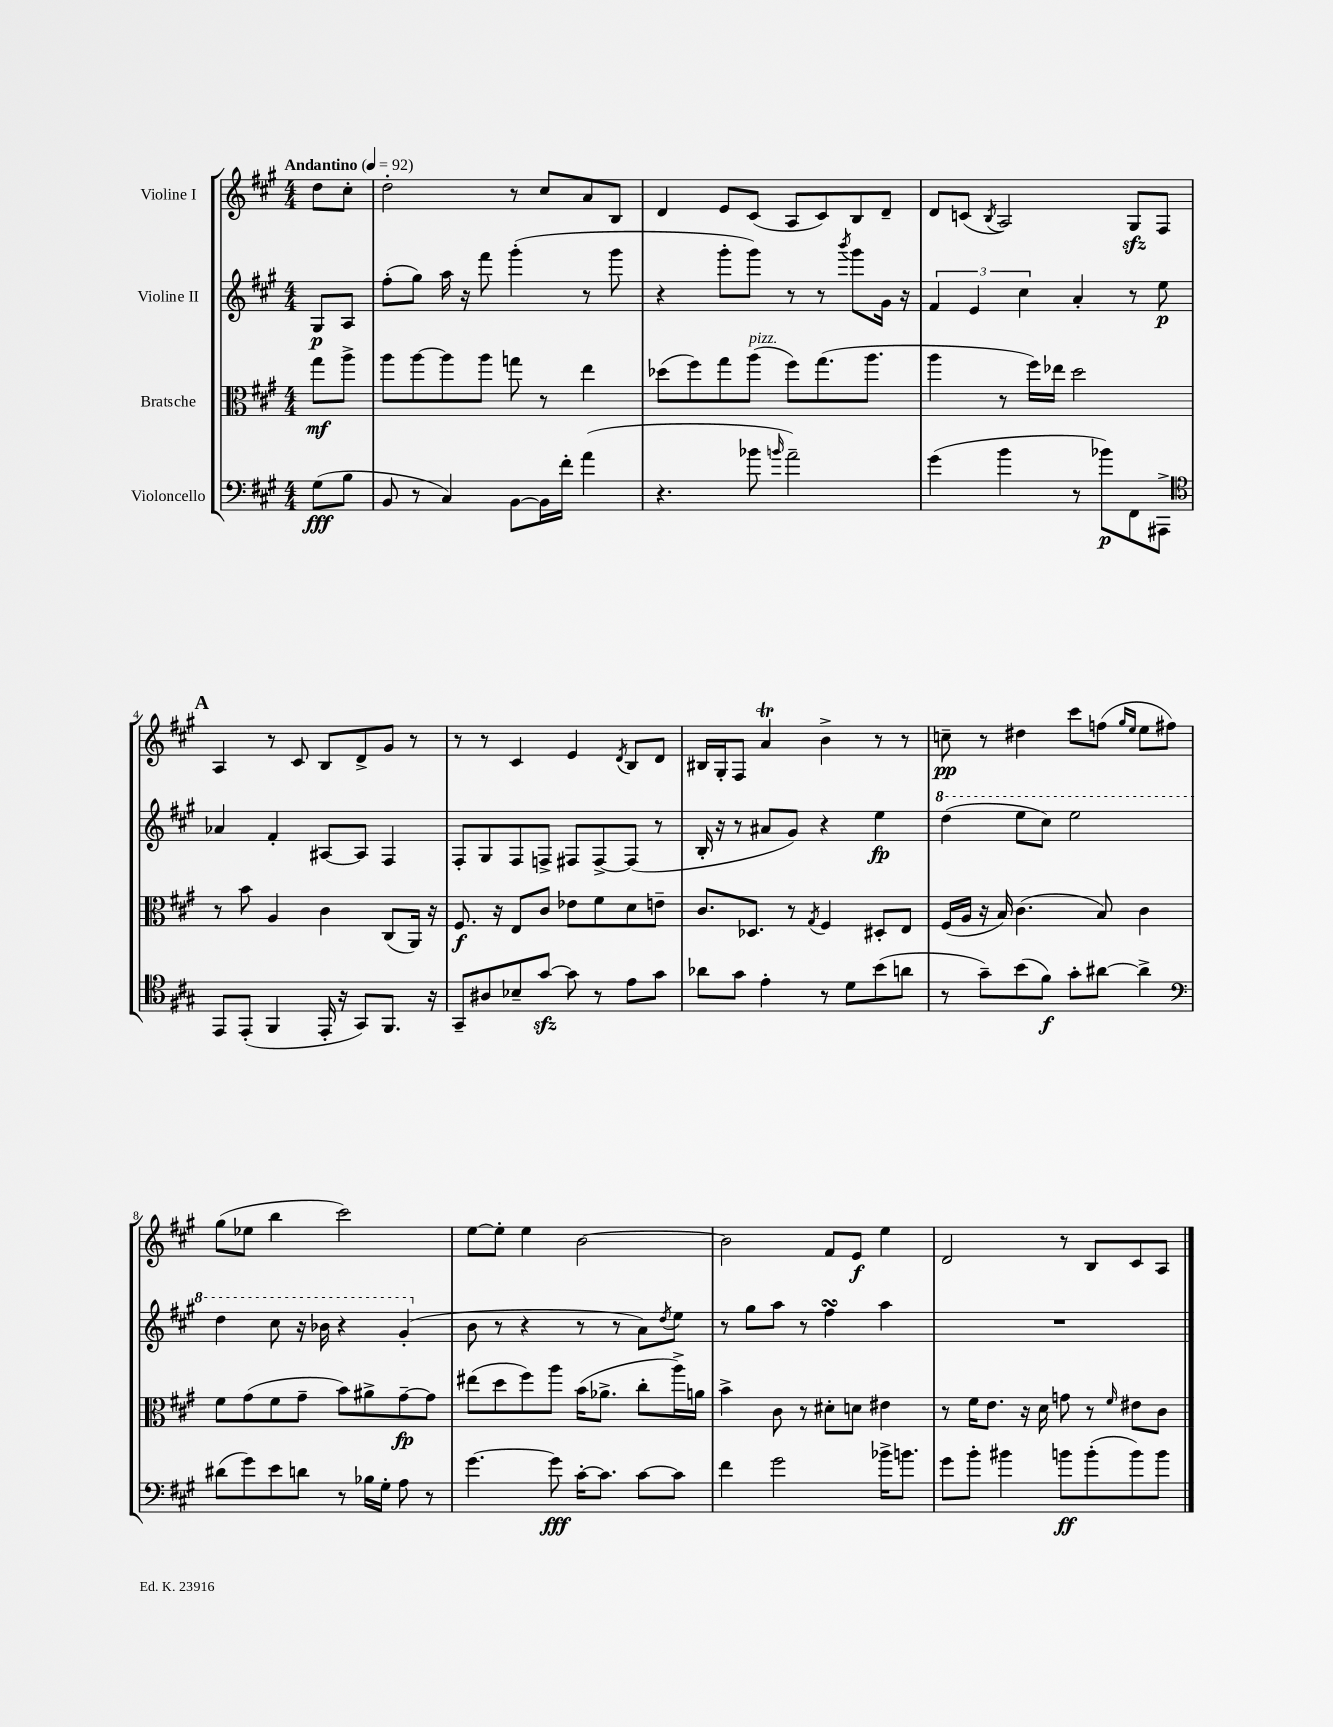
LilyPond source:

<<
\new StaffGroup <<
\new Staff = "s0" \with { instrumentName = "Violine I" } {
    \clef treble \key a \major \numericTimeSignature \time 4/4 \partial 4 \tempo "Andantino" 4 = 92
    d''8 cis''8-. |
    d''2-. r8 cis''8 a'8 b8 |
    d'4 e'8 cis'8( a8 cis'8) b8 d'8-- |
    d'8 c'8( \acciaccatura { b8 } a2) gis8\sfz fis8 |
    \mark \markup { \bold "A" } a4 r8 cis'8 b8 d'8-> gis'8 r8 |
    r8 r8 cis'4 e'4 \acciaccatura { d'8 } b8 d'8 |
    bis16 gis16-. fis8 a'4\trill b'4-> r8 r8 |
    c''8--\pp r8 dis''4 cis'''8 f''8( \grace { gis''16 e''16 } e''8 fis''8) |
    gis''8( ees''8 b''4 cis'''2) |
    e''8~ e''8-. e''4 b'2~ |
    b'2 fis'8 e'8\f e''4 |
    d'2 r8 b8 cis'8 a8 \bar "|." |
}
\new Staff = "s1" \with { instrumentName = "Violine II" } {
    \clef treble \key a \major \numericTimeSignature \time 4/4 \partial 4
    gis8\p a8 |
    fis''8-.( gis''8) a''16 r16 fis'''8 gis'''4-.( r8 gis'''8 |
    r4 gis'''8-. gis'''8) r8 r8 \acciaccatura { b'''8 } gis'''8 gis'16 r16 |
    \tuplet 3/2 { fis'4 e'4 cis''4 } a'4-. r8 e''8\p |
    \mark \markup { \bold "A" } aes'4 fis'4-. ais8~ ais8 fis4 |
    fis8-. gis8 fis8 f8-> fis8 fis8~-> fis8( r8 |
    b16-. r16 r8 ais'8 gis'8) r4 e''4\fp |
    \ottava #1 d'''4( e'''8 cis'''8) e'''2 |
    d'''4 cis'''8 r16 bes''16 r4 gis''4-.( \ottava #0 |
    b'8 r8 r4 r8 r8 a'8) \acciaccatura { d''8 } e''8 |
    r8 gis''8 a''8 r8 fis''4\turn a''4 |
    R1 \bar "|." |
}
\new Staff = "s2" \with { instrumentName = "Bratsche" } {
    \clef alto \key a \major \numericTimeSignature \time 4/4 \partial 4
    gis''8\mf a''8-> |
    a''8 a''8~ a''8 a''8 g''8 r8 e''4 |
    des''8( fis''8) gis''8 a''8^\markup { \italic "pizz." }( fis''8) gis''8.( a''8. |
    a''4 r8 fis''16) ees''16 d''2 |
    \mark \markup { \bold "A" } r8 b'8 a4 cis'4 cis8( a,16) r16 |
    fis8.\f r16 e8 cis'8 ees'8 fis'8 d'8 e'8-- |
    cis'8. des8. r8 \acciaccatura { gis8 } fis4 dis8-. e8 |
    fis16( a16 r16 b16) cis'4.( b8) cis'4 |
    fis'8 gis'8( fis'8 gis'8-- b'8) ais'8-> gis'8~--\fp gis'8 |
    eis''8( d''8 fis''8) a''8 b'16( aes'8.-> cis''8-. a''16->) a'16 |
    b'4-> cis'8 r8 dis'8-. d'8 eis'4 |
    r8 fis'16 e'8. r16 d'16 g'8 r8 \grace { fis'16 } eis'8 cis'8 \bar "|." |
}
\new Staff = "s3" \with { instrumentName = "Violoncello" } {
    \clef bass \key a \major \numericTimeSignature \time 4/4 \partial 4
    gis8\fff( b8 |
    b,8 r8 cis4) b,8~ b,16 fis'16-. a'4( |
    r4. bes'8 \grace { b'16 } a'2--) |
    gis'4( b'4 r8 bes'8\p) fis,8 ais,,8-> |
    \mark \markup { \bold "A" } \clef tenor e,8 e,8-.( fis,4 e,16-. r16 gis,8) fis,8. r16 |
    gis,8-- ais8 bes8-- gis'8~\sfz gis'8 r8 e'8 gis'8 |
    aes'8 gis'8 e'4-. r8 d'8 b'8( a'8 |
    r8 gis'8--) b'8( fis'8\f) gis'8-. ais'8~ ais'4-> |
    \clef bass dis'8( gis'8) e'8 d'8 r8 bes16 gis16-. a8 r8 |
    gis'4.~ gis'8\fff cis'16~-. cis'8. cis'8~ cis'8 |
    fis'4 gis'2 bes'16-> b'8. |
    gis'8 b'8-. bis'4 b'8\ff b'8-.( b'8) b'8 \bar "|." |
}
>>
>>
